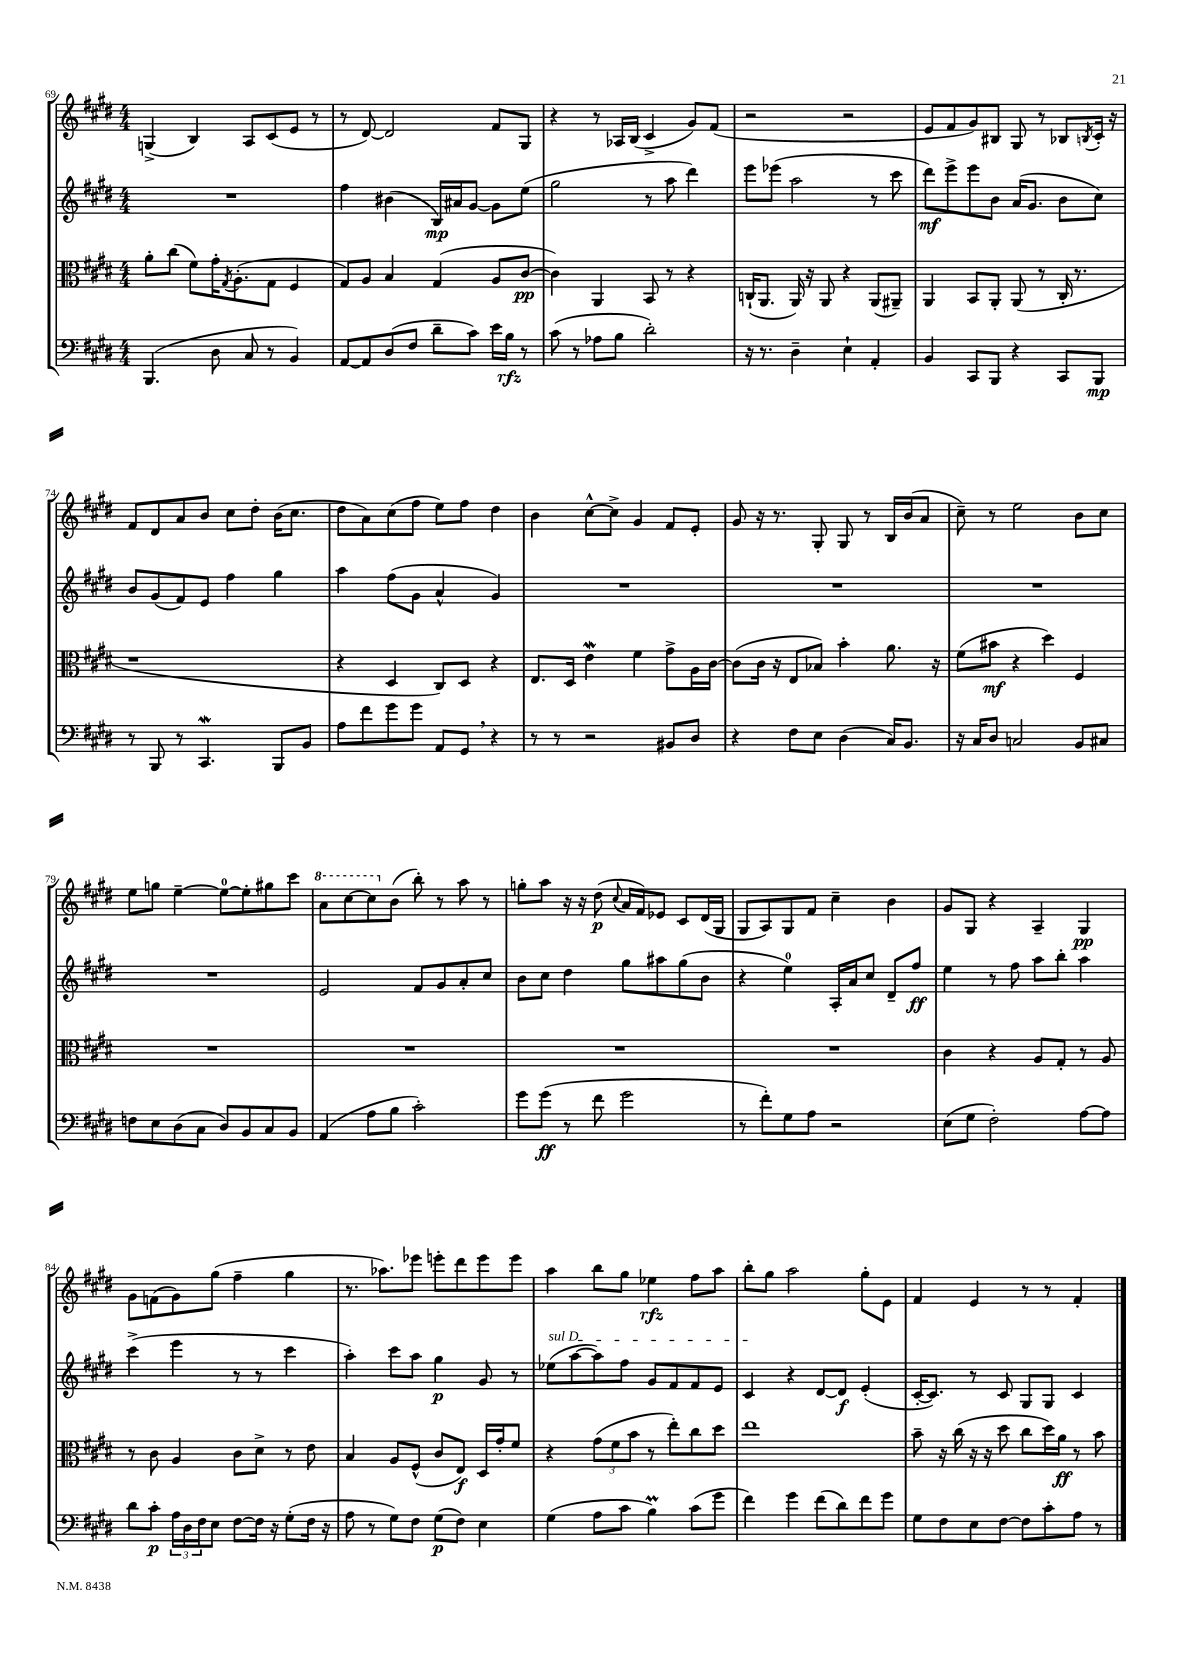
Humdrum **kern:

**kern	**kern	**kern	**kern
*staff4	*staff3	*staff2	*staff1
*clefF4	*clefC3	*clefG2	*clefG2
*k[f#c#g#d#]	*k[f#c#g#d#]	*k[f#c#g#d#]	*k[f#c#g#d#]
*M4/4	*M4/4	*M4/4	*M4/4
(4.BBB	8a'	1r	(4G^
.	(8cc#	.	.
.	8f#)	.	4B)
8D#	16g#'	.	.
.	8qG#	.	.
.	(8.A'	.	.
8C#	.	.	8A
8r	8G#	.	(8c#
4BB)	4F#	.	8e
.	.	.	8r
=	=	=	=
[8AA	8G#)	4ff#	8r
8AA]	8A	.	[8d#)
(8D#	4B	(4b#	2d#]
8F#	.	.	.
8d#~	(4G#	16B)	.
.	.	16a#	.
8c#)	.	[8g#	.
16e	8A	8g#]	8f#
16B	.	.	.
8r	[8c#	(8ee	8G#
=	=	=	=
(8c#	4c#])	2gg#	4r
8r	.	.	.
8A-	4AA	.	8r
8B	.	.	16A-
.	.	.	(16B
2d#')	8BB	8r	4c#^
.	8r	8aa	.
.	4r	4ddd#)	8g#)
.	.	.	(8f#
=	=	=	=
16r	(16C`	8eee	2r
8.r	8.AA	.	.
.	.	(8eee-	.
4D#~	16AA)	2aa	.
.	16r	.	.
.	8AA	.	.
4E`	4r	.	2r
4AA'	(8AA	8r	.
.	8AA#~)	8ccc#	.
=	=	=	=
4BB	4AA	8ddd#)	8e
.	.	8eee^	8f#
8CC#	8BB	8eee	8g#)
8BBB	8AA'	8b	8B#
4r	(8AA	(16a	8G#
.	.	8.g#	.
.	8r	.	8r
8CC#	16C#'	8b	8B-
.	8.r	.	.
.	.	.	8qB
8BBB	.	8cc#)	16c#'
.	.	.	16r
=	=	=	=
8r	1r	8b	8f#
8BBB	.	(8g#	8d#
8r	.	8f#)	8a
4.CC#	.	8e	8b
.	.	4ff#	8cc#
.	.	.	8dd#'
8BBB	.	4gg#	(16b
.	.	.	8.cc#
8BB	.	.	.
=	=	=	=
8A	4r	4aa	8dd#
8f#	.	.	8a)
8g#	4D#	(8ff#	(8cc#
8g#	.	8g#	8ff#
8AA	8C#)	4a^^	8ee)
8GG#	8D#	.	8ff#
4r	4r	4g#)	4dd#
=	=	=	=
8r	8.E	1r	4b
8r	.	.	.
.	16D#	.	.
2r	4e	.	[8cc#^^
.	.	.	8cc#^]
.	4f#	.	4g#
8BB#	8g#^	.	8f#
8D#	16A	.	8e'
.	[16c#	.	.
=	=	=	=
4r	(8c#]	1r	8g#
.	16c#	.	16r
.	16r	.	8.r
8F#	8E	.	.
8E	8B-)	.	8G#'
(4D#	4b'	.	8G#
.	.	.	8r
16C#)	8.a	.	16B
8.BB	.	.	(16b
.	.	.	8a
.	16r	.	.
=	=	=	=
16r	(8f#	1r	8cc#~)
16C#	.	.	.
8D#	8b#	.	8r
2C	4r	.	2ee
.	4dd#)	.	.
8BB	4F#	.	8b
8C#	.	.	8cc#
=	=	=	=
8F	1r	1r	8ee
8E	.	.	8gg
(8D#	.	.	[4ee~
8C#	.	.	.
8D#)	.	.	8ee_
8BB	.	.	8ee']
8C#	.	.	8gg#
8BB	.	.	8ccc#
=	=	=	=
(4AA	1r	2e	8aa
.	.	.	[8ccc#
8A	.	.	8ccc#]
8B	.	.	(8b
2c#')	.	8f#	8bb')
.	.	8g#	8r
.	.	8a'	8aa
.	.	8cc#	8r
=	=	=	=
8g#	1r	8b	8gg'
(8g#	.	8cc#	8aa
8r	.	4dd#	16r
.	.	.	16r
8f#	.	.	(8dd#
.	.	.	8qqcc#
2g#	.	8gg#	16a
.	.	.	16f#)
.	.	8aa#	8e-
.	.	(8gg#	8c#
.	.	8b	(16d#
.	.	.	16G#
=	=	=	=
8r	1r	4r	8G#
8f#')	.	.	8A)
8G#	.	4ee)	8G#
8A	.	.	8f#
2r	.	16A'	4cc#~
.	.	16a	.
.	.	8cc#	.
.	.	8d#~	4b
.	.	8ff#	.
=	=	=	=
(8E	4c#	4ee	8g#
8G#	.	.	8G#
2F#')	4r	8r	4r
.	.	8ff#	.
.	8A	8aa	4A~
.	8G#'	8bb'	.
[8A	8r	4aa	4G#
8A]	8A	.	.
=	=	=	=
8d#	8r	(4ccc#^	8g#
8c#'	8c#	.	(8f
24A	4A	4eee	8g#)
24D#	.	.	.
24F#	.	.	.
8E	.	.	(8gg#
[8F#	8c#	8r	4ff#~
16F#]	8d#^	8r	.
16r	.	.	.
(8G#'	8r	4ccc#	4gg#
16F#	8e	.	.
16r	.	.	.
=	=	=	=
8A	4B	4aa')	8.r
8r	.	.	.
.	.	.	8.aa-)
8G#)	8A	8ccc#	.
8F#	(8F#^^	8aa	8eee-
(8G#	8c#	4gg#	8eee'
8F#)	8E)	.	8ddd#
4E	16D#	8g#	8eee
.	16g#'	.	.
.	8f#	8r	8eee
=	=	=	=
(4G#	4r	(8ee-	4aa
.	.	[8aa	.
8A	(12g#	8aa])	8bb
.	12f#	.	.
8c#	.	8ff#	8gg#
.	12b	.	.
4B)	8r	8g#	4ee-
.	8ee')	8f#	.
(8c#	8cc#	8f#	8ff#
8g#	8dd#	8e	8aa
=	=	=	=
4f#)	1ee	4c#	8bb'
.	.	.	8gg#
4g#	.	4r	2aa
(8f#	.	[8d#	.
8d#)	.	8d#]	.
8f#	.	(4e'	8gg#'
8g#	.	.	8e
=	=	=	=
8G#	8b~	[16c#'	4f#
.	.	8.c#])	.
8F#	16r	.	.
.	(16cc#	.	.
8E	16r	8r	4e
.	16r	.	.
[8F#	8dd#	8c#	.
8F#]	8cc#	8G#	8r
8c#'	16dd#)	8G#	8r
.	16a	.	.
8A	8r	4c#	4f#'
8r	8b	.	.
==	==	==	==
*-	*-	*-	*-
